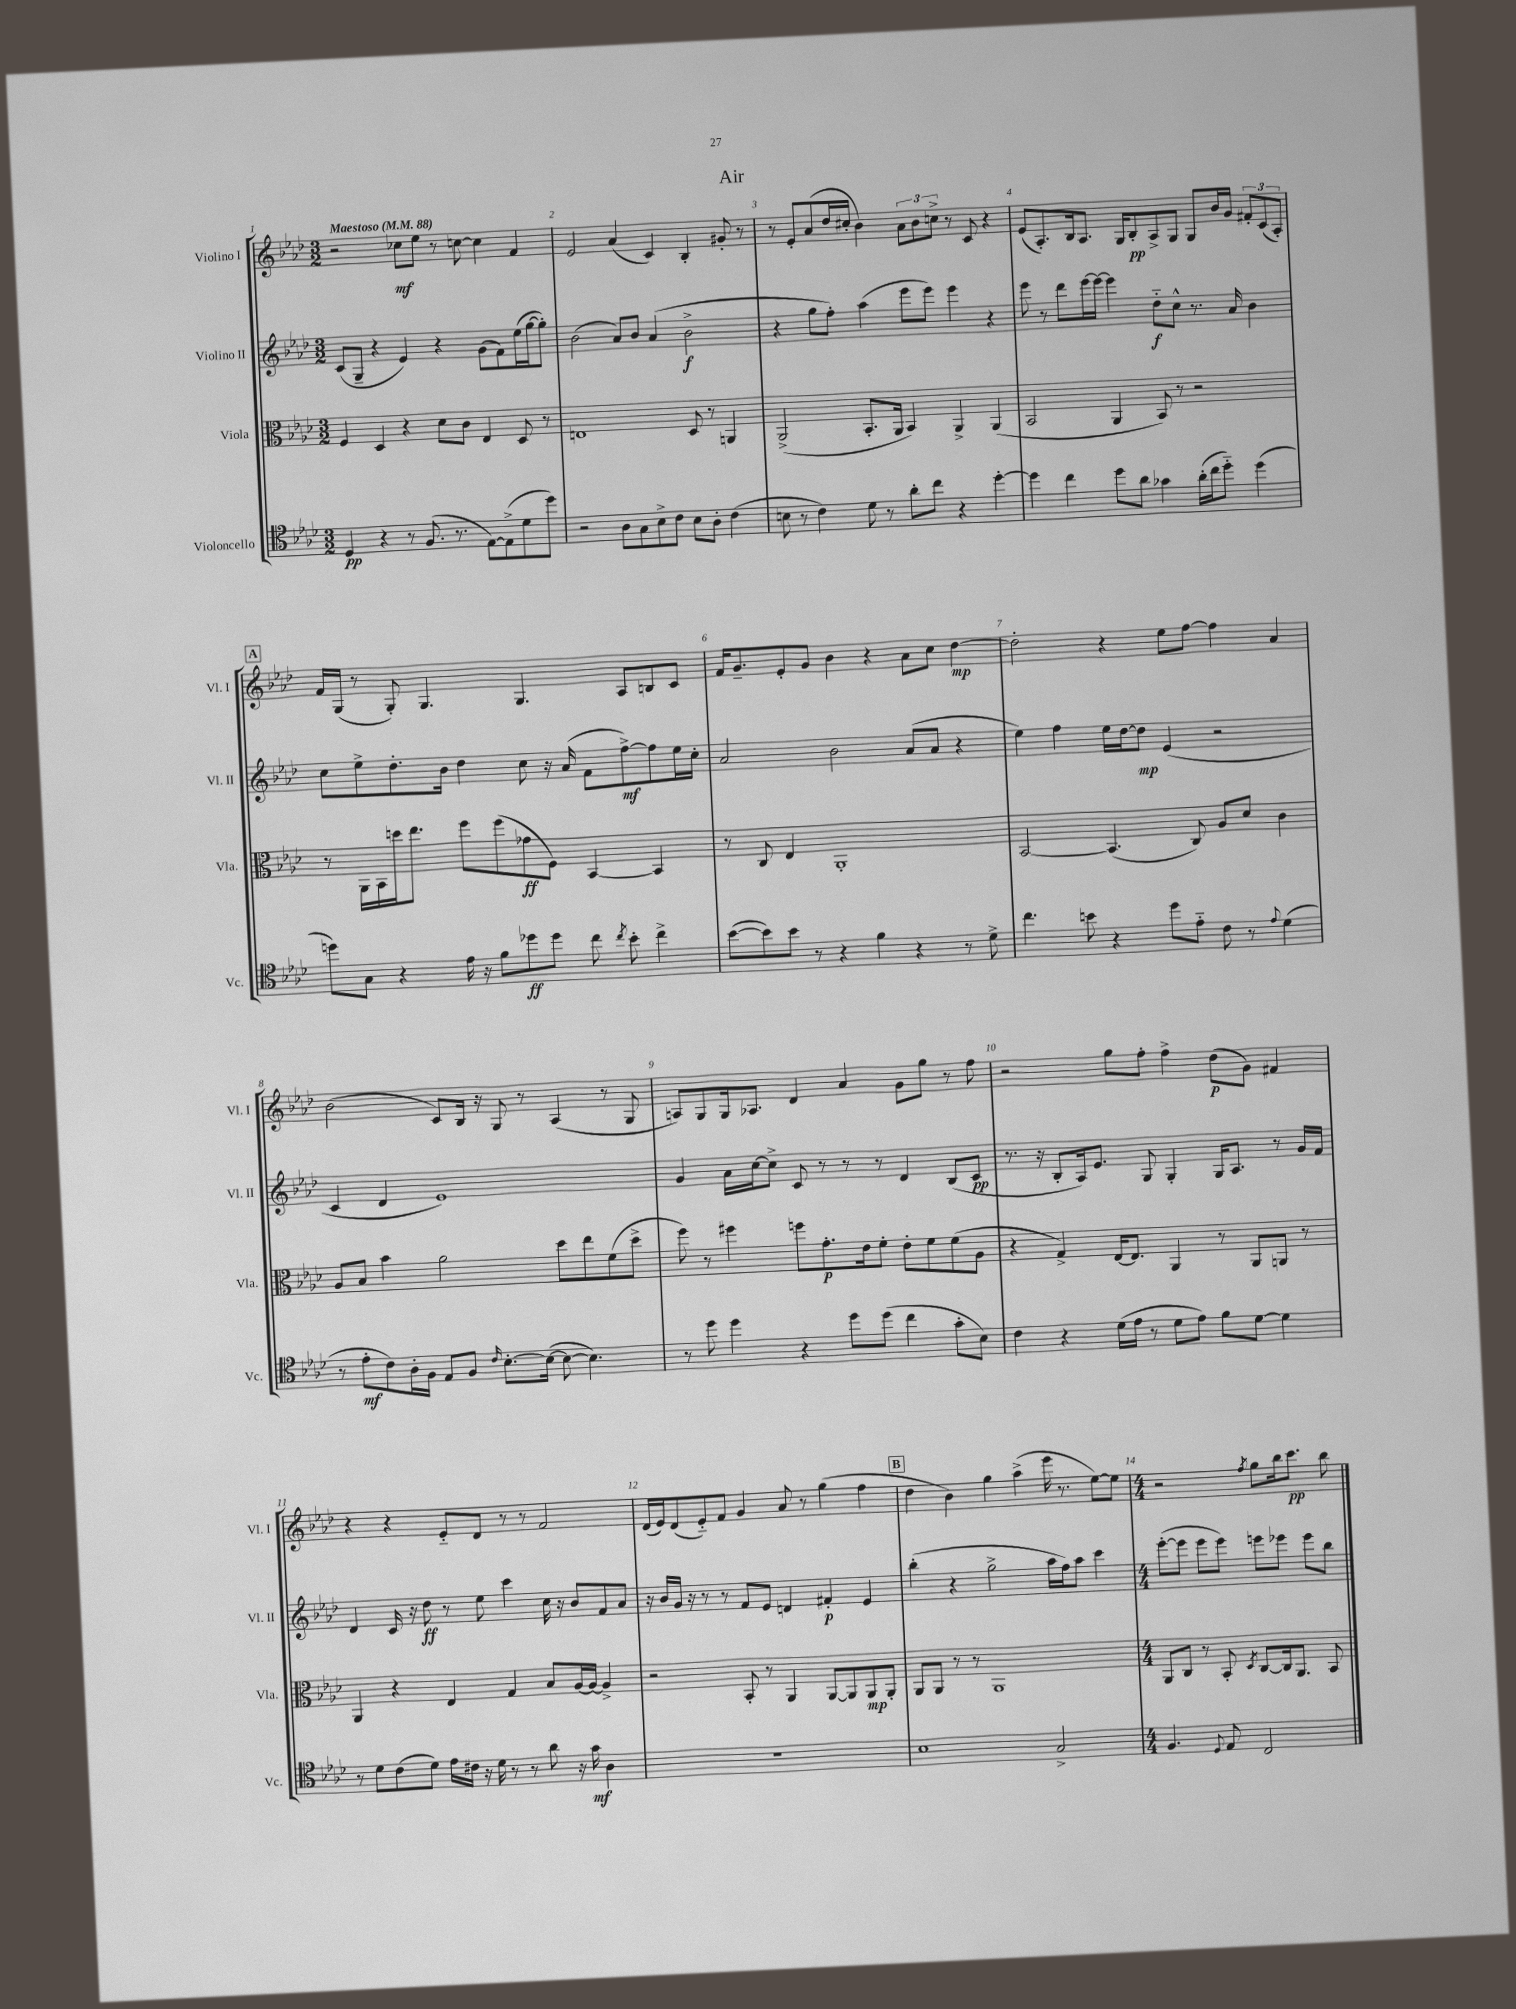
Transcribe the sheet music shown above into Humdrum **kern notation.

**kern	**kern	**kern	**kern
*staff4	*staff3	*staff2	*staff1
*clefC4	*clefC3	*clefG2	*clefG2
*k[b-e-a-d-]	*k[b-e-a-d-]	*k[b-e-a-d-]	*k[b-e-a-d-]
*M3/2	*M3/2	*M3/2	*M3/2
*MM88	*MM88	*MM88	*MM88
4D-	4F	(8c	2r
.	.	8G~	.
4r	4D-	4r	.
8r	4r	4e-)	8cc-
(8.F	.	.	8ee-
.	8d-	4r	8r
8.r	.	.	.
.	8c	.	[8cc
[8E-)	4E-	(8g	4cc]
(8E-^]	.	8f)	.
8d-	8D-	(16ee-	4f
.	.	[16gg	.
8dd-)	8r	8gg'])	.
=	=	=	=
2r	1E	(2b-	2e-
8A-	.	8a-)	(4a-
8G	.	8b-	.
8B-^	.	(4a-	4c)
8c	.	.	.
8B-	8D-	2b-^	4B-'
8A-'	8r	.	.
(4c	4AA	.	8g#'
.	.	.	8r
=	=	=	=
8B	(2AA-^	4r	8r
8r	.	.	8e-'
4c)	.	8gg	(8a-
.	.	8ff')	16dd-
.	.	.	16cc#'
8d-	8.BB-'	(4aa-	4b-)
8r	.	.	.
.	16AA-	.	.
8a-'	4BB-)	8eee-	12a-
.	.	.	12b-
8cc	.	8eee-)	.
.	.	.	12cc^
4r	4AA-^	4eee-	8r
.	.	.	8c
[4dd-'	(4AA-	4r	4r
=	=	=	=
4dd-]	2BB-	8eee-	(8e-
.	.	8r	8.A-')
4cc	.	8ddd-	.
.	.	.	16B-
.	.	[16eee-	8.A-
.	.	16eee-_	.
8dd-	4AA-	4eee-]	.
.	.	.	16G
8a-	.	.	8B-'
4g-	8BB-)	8dd-'~	8A-^
.	8r	8cc^^	8G
(16a-'	2r	8.r	8G
16cc	.	.	.
8dd-'~)	.	.	16b-
.	.	16a-	16g
(4dd-	.	4b-	12f#'
.	.	.	(12c
.	.	.	12A-')
=	=	=	=
8dd)	8r	8cc	16f
.	.	.	(16G
8G	16AA-	8ee-^	8r
.	16BB-	.	.
4r	16dd	8.dd-'	8G')
.	8.ee-	.	.
.	.	.	4.G
.	.	16b-	.
16e-	8ff	4dd-	.
16r	.	.	.
8f	(8ff	.	.
8dd-	8g-	8cc	4.G
8dd-	8F)	16r	.
.	.	(16a-	.
8cc	[4BB-	8f	.
8qcc	.	.	.
8b-'	.	[8ff^)	8A-
4cc^	4BB-]	8ff]	8B
.	.	16ee-	8c
.	.	16cc'	.
=	=	=	=
([8b-	8r	2a-	16f
.	.	.	8.g~
8b-])	8C	.	.
8b-	4E-	.	8e-'
8r	.	.	8g
4r	1AA-'	2b-	4b-
4f	.	.	4r
4r	.	(8a-	8a-
.	.	8a-	8cc
8r	.	4r	[4dd-
8d-^	.	.	.
=	=	=	=
4.cc	[2BB-	4ee-)	2dd-']
.	.	4ff	.
8b	.	.	.
4r	(4.BB-]	16ee-	4r
.	.	[16dd-	.
.	.	8dd-]	.
8dd-	.	(4e-	8ee-
8e-'~	8C)	.	[8ff
8c	8A-	2r	4ff]
8r	8d-	.	.
8qqe-	.	.	.
(4d-	4c	.	4a-
=	=	=	=
8r	8A-	4c	(2b-
8e-'	8B-	.	.
8c)	4b-	4d-	.
16A-'	.	.	.
16F	.	.	.
8E-	2a-	1e-)	8c)
8F	.	.	16B-
.	.	.	16r
16qqc	.	.	.
[8.B-'	.	.	8G
.	.	.	8r
(16B-_	.	.	.
8B-_	8dd-	.	(4A-
4.B-])	8ee-	.	.
.	(8f	.	8r
.	8dd-^	.	8G
=	=	=	=
8r	8ff)	4g	8A)
8dd-	8r	.	8G
4dd-	4ff#	16a-	16G
.	.	[16cc	8.A-
.	.	8cc^]	.
4r	8ff	8c	4d-
.	8.g'	8r	.
8dd-	.	8r	4a-
.	16e-	.	.
(8dd-	8f'	8r	.
4cc	8e-'	4d-	8g
.	8f	.	8gg
8g'	(8f	(8B-	8r
8B-)	8A-	8c	8ff
=	=	=	=
4c	4r	8.r	2r
.	.	16r	.
4r	4G^)	8B-'	.
.	.	16A-)	.
.	.	8.e-	.
(16d-	[16E-	.	8gg
16e-	8.E-]	.	.
8r	.	8G	8ff'
8d-	4AA-	4G'	4ff^
8e-)	.	.	.
8f	8r	16G	(8dd-
.	.	8.A-	.
[8d-	8AA-	.	8g)
4d-]	8AA	8r	4f#
.	8r	16g	.
.	.	16f	.
=	=	=	=
8r	4AA-	4d-	4r
8d-	.	.	.
(8c	4r	16c	4r
.	.	16r	.
8d-)	.	8dd-	.
16e-	4E-	8r	8e-'~
16c#	.	.	.
16r	.	8ee-	8d-
16d-	.	.	.
8r	4G	4ccc	8r
8r	.	.	8r
8a-	8B-	16cc	2f
.	.	16r	.
16r	[16A-	8b-	.
16g	16A-_	.	.
4A-	4A-^]	8f	.
.	.	8a-	.
=	=	=	=
1.r	2r	16r	(16d-
.	.	16b-	16e-)
.	.	16g	(8d-
.	.	16r	.
.	.	8r	8e-'~)
.	.	8r	8f
.	8BB-'	8f	4g
.	8r	8e-	.
.	4AA-	4d	8a-
.	.	.	8r
.	[8AA-	4f#'	(4gg
.	8AA-]	.	.
.	8AA-	4e-	4ff
.	8AA-'	.	.
=	=	=	=
1B-	8AA-	(4bb-'	4dd-
.	8AA-	.	.
.	8r	4r	4b-)
.	8r	.	.
.	1AA-	2gg^	4gg
.	.	.	(4aa-^
2G^	.	16aa-	16eee-
.	.	16ff)	8.r
.	.	8aa-	.
.	.	4ccc	[8ee-)
.	.	.	8ee-]
=	=	=	=
*M4/4	*M4/4	*M4/4	*M4/4
4.F	8AA-	([8eee-'	2r
.	8C	8eee-]	.
.	8r	8eee-	.
8qqD-	.	.	.
8E-	8BB-'	8eee-)	.
.	8qD-	.	8qff
2C	[8C	8eee	8gg
.	16C]	8eee-	16bb-
.	8.AA-	.	8.ccc
.	.	8eee-	.
.	8BB-	8bb-	8bb-
==	==	==	==
*-	*-	*-	*-
